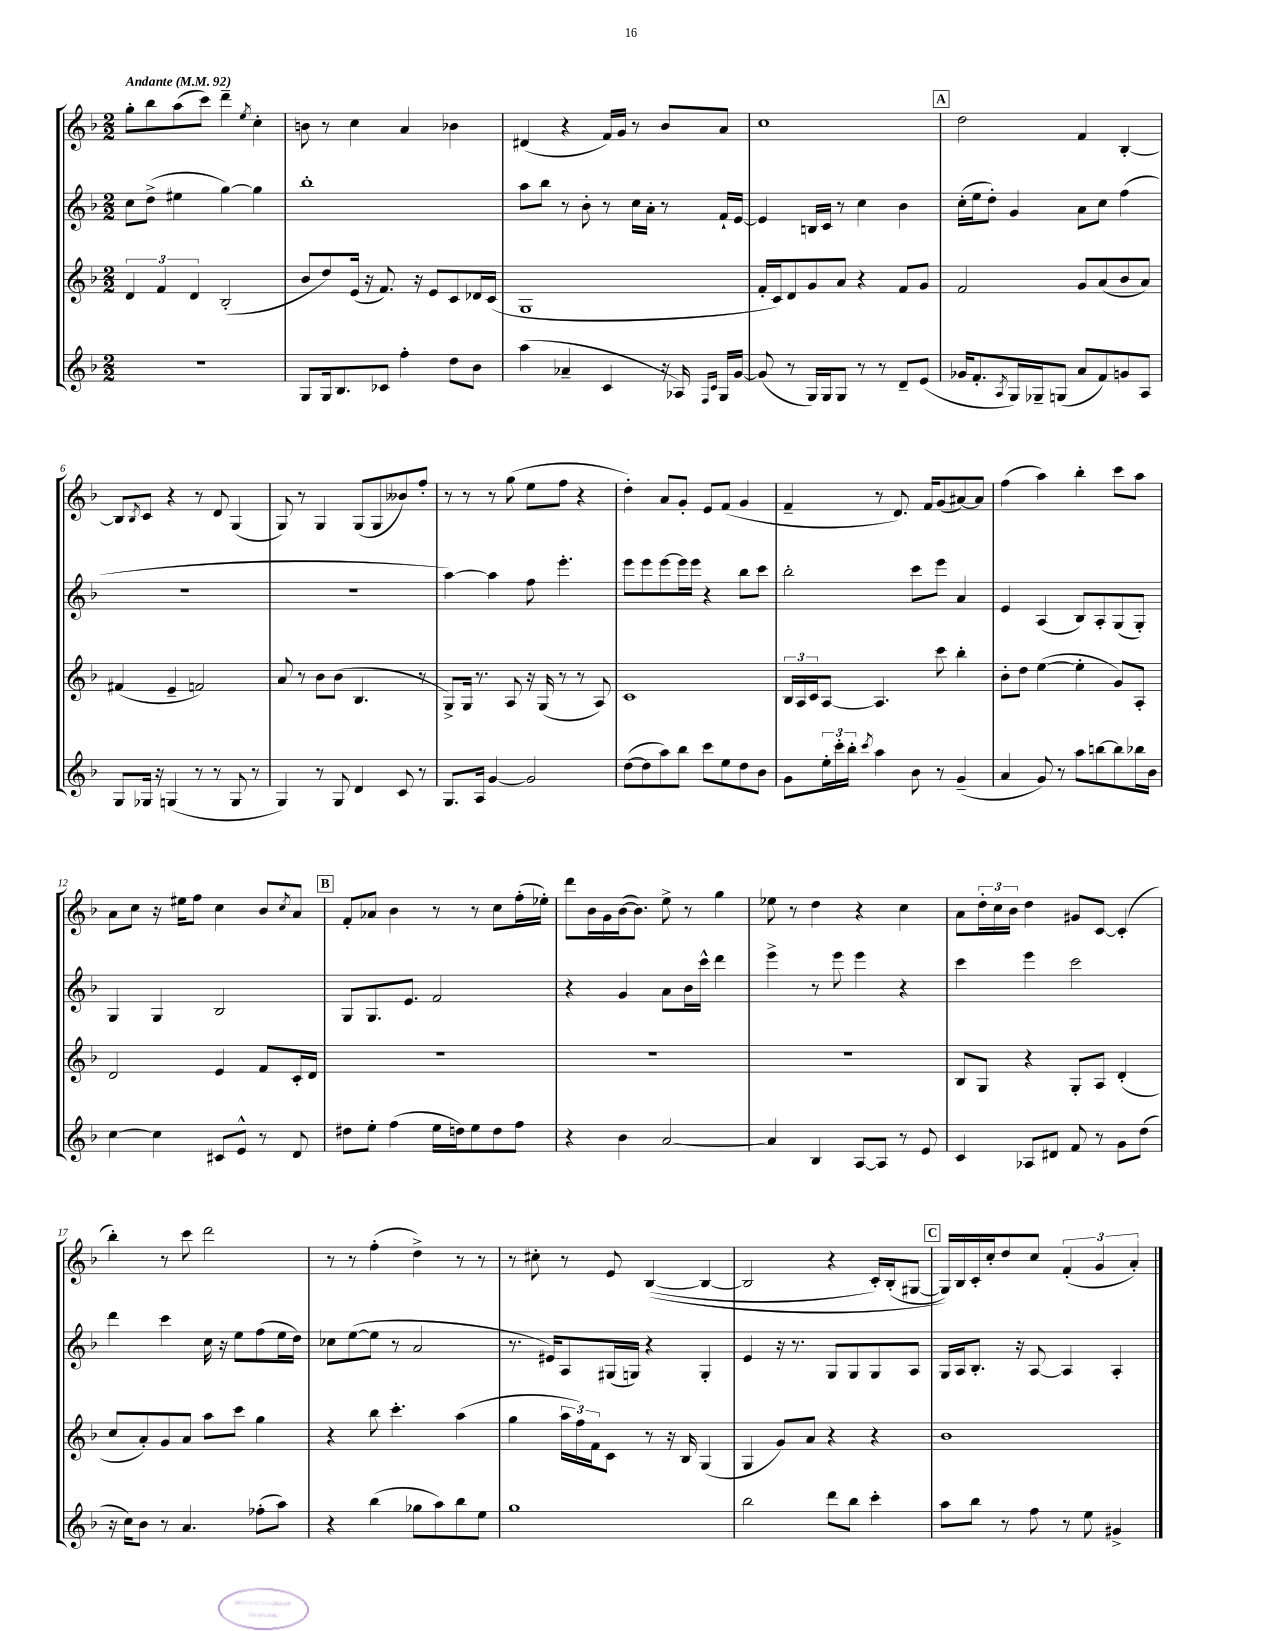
<<
\new StaffGroup <<
\new Staff = "s0" {
    \clef treble \key f \major \numericTimeSignature \time 2/2 \tempo "Andante" 4 = 92
    g''8-. bes''8 a''8( c'''8) d'''4-- \acciaccatura { e''8 } c''4-. |
    b'8 r8 c''4 a'4 bes'4 |
    dis'4( r4 f'16) g'16 r8 bes'8 a'8 |
    c''1 |
    \mark \markup { \box "A" } d''2 f'4 bes4~-. |
    bes8 \acciaccatura { bes8 } c'8 r4 r8 d'8 g4( |
    g8) r8 g4 g8( g8 beses'8) f''8-. |
    r8 r8 r8 g''8( e''8 f''8 r4 |
    d''4-.) a'8 g'8-. e'8 f'8( g'4 |
    f'4-- r8 d'8.) f'16 g'8( ais'8~) ais'8 |
    f''4( a''4) bes''4-. c'''8 a''8 |
    a'8 c''8 r16 eis''16 f''8 c''4 bes'8 \acciaccatura { c''8 } a'8 |
    \mark \markup { \box "B" } f'8-. aes'8 bes'4 r8 r8 c''8 f''16-.( ees''16-.) |
    d'''8 bes'16 g'16 bes'16~( bes'8.) e''8-> r8 g''4 |
    ees''8 r8 d''4 r4 c''4 |
    a'8 \tuplet 3/2 { d''16-. c''16 bes'16 } d''4 gis'8 c'8~ c'4-.( |
    bes''4-.) r8 c'''8 d'''2 |
    r8 r8 f''4-.( d''4->) r8 r8 |
    r8 cis''8-. r8 e'8 bes4~(\( bes4~ |
    bes2 r4 c'16-.) bes16-.( gis8~ |
    \mark \markup { \box "C" } gis16)\) bes16 c'16-. c''16-. d''8 c''8 \tuplet 3/2 { f'4-.( g'4 a'4-.) } \bar "|." |
}
\new Staff = "s1" {
    \clef treble \key f \major \numericTimeSignature \time 2/2
    c''8 d''8->( eis''4 g''4~) g''4 |
    bes''1-. |
    a''8 bes''8 r8 bes'8-. r8 c''16 a'16-. r8 f'16-! e'16~ |
    e'4 b16 c'16 r8 c''4 bes'4 |
    \mark \markup { \box "A" } c''16-.( e''16 d''8-.) g'4 a'8 c''8 f''4( |
    r1 |
    R1 |
    a''4~) a''4 f''8 e'''4.-. |
    e'''8 e'''8 e'''8~ e'''16 e'''16 r4 bes''8 c'''8 |
    bes''2-. c'''8 e'''8 a'4 |
    e'4 a4( bes8) a8-. g8( g8-.) |
    g4 g4 bes2 |
    \mark \markup { \box "B" } g8 g8. e'8. f'2 |
    r4 g'4 a'8 bes'16 c'''16-^ d'''4 |
    e'''4-> r8 e'''8 e'''4 r4 |
    c'''4 e'''4 c'''2 |
    d'''4 c'''4 c''16 r16 e''8 f''8( e''16 d''16) |
    ces''8 e''8~( e''8 r8 a'2 |
    r8. eis'16) a8 gis16( g16) r4 g4-. |
    e'4 r16 r8. g8 g8 g8 a8 |
    \mark \markup { \box "C" } g16 a16 bes8.-. r16 a8~ a4 a4-. \bar "|." |
}
\new Staff = "s2" {
    \clef treble \key f \major \numericTimeSignature \time 2/2
    \tuplet 3/2 { d'4 f'4 d'4 } bes2-.( |
    bes'8 d''8) e'16( r16 f'8.) r16 e'8 c'8 des'16 c'16( |
    g1 |
    f'16-. c'16) d'8 g'8 a'8 r4 f'8 g'8 |
    \mark \markup { \box "A" } f'2 g'8 a'8( bes'8 a'8) |
    fis'4( e'4-- f'2) |
    a'8 r8 bes'8 bes'8( bes4. r8 |
    g8->) g16 r8. a8 r16 g16( r8 r8 a8) |
    c'1 |
    \tuplet 3/2 { bes16 a16 c'16 } a8~ a4. c'''8 bes''4-. |
    bes'8-. d''8 e''4~( e''4-. g'8) a8-. |
    d'2 e'4 f'8 c'16-. d'16 |
    \mark \markup { \box "B" } R1 |
    R1 |
    R1 |
    bes8 g8 r4 g8-. a8 d'4-.( |
    c''8 a'8-.) g'8 a'8 a''8 c'''8 g''4 |
    r4 bes''8 c'''4.-. a''4( |
    g''4 \tuplet 3/2 { a''16 f''16) f'16 } c'8 r8 r16 bes16 g4( |
    g4 g'8) a'8 r4 r4 |
    \mark \markup { \box "C" } bes'1 \bar "|." |
}
\new Staff = "s3" {
    \clef treble \key f \major \numericTimeSignature \time 2/2
    R1 |
    g8 g16 bes8. ces'8 f''4-. d''8 bes'8 |
    a''4( aes'4-- c'4 r16 aes16) \grace { f16 c'16 } g16 g'16~ |
    g'8( r8 g16) g16 g8 r8 r8 d'8-- e'8( |
    \mark \markup { \box "A" } ges'16 f'8.-. \acciaccatura { a8 } g16) ges16-- g8( a'8 f'8) g'8 a8 |
    g8 ges16 r16 g4( r8 r8 g8 r8 |
    g4) r8 g8 d'4 c'8 r8 |
    g8. a16 g'4~ g'2 |
    d''8~( d''8 a''8) bes''8 c'''8 e''8 d''8 bes'8 |
    g'8 \tuplet 3/2 { e''16-. c'''16-. bes''16-. } \acciaccatura { c'''8 } a''4 bes'8 r8 g'4--( |
    a'4 g'8) r8 a''8 b''8~ b''8 bes''16 bes'16 |
    c''4~ c''4 cis'8 e'8-^ r8 d'8 |
    \mark \markup { \box "B" } dis''8 e''8-. f''4( e''16 d''16) e''8 d''8 f''8 |
    r4 bes'4 a'2~ |
    a'4 bes4 a8~ a8 r8 e'8 |
    c'4 aes8 dis'8 f'8 r8 g'8 d''8( |
    r16 c''16) bes'8 r8 a'4. fes''8-.( a''8) |
    r4 bes''4( ges''8 a''8) bes''8 e''8 |
    g''1 |
    bes''2 d'''8 bes''8 c'''4-. |
    \mark \markup { \box "C" } a''8 bes''8 r8 f''8 r8 e''8 gis'4-> \bar "|." |
}
>>
>>
